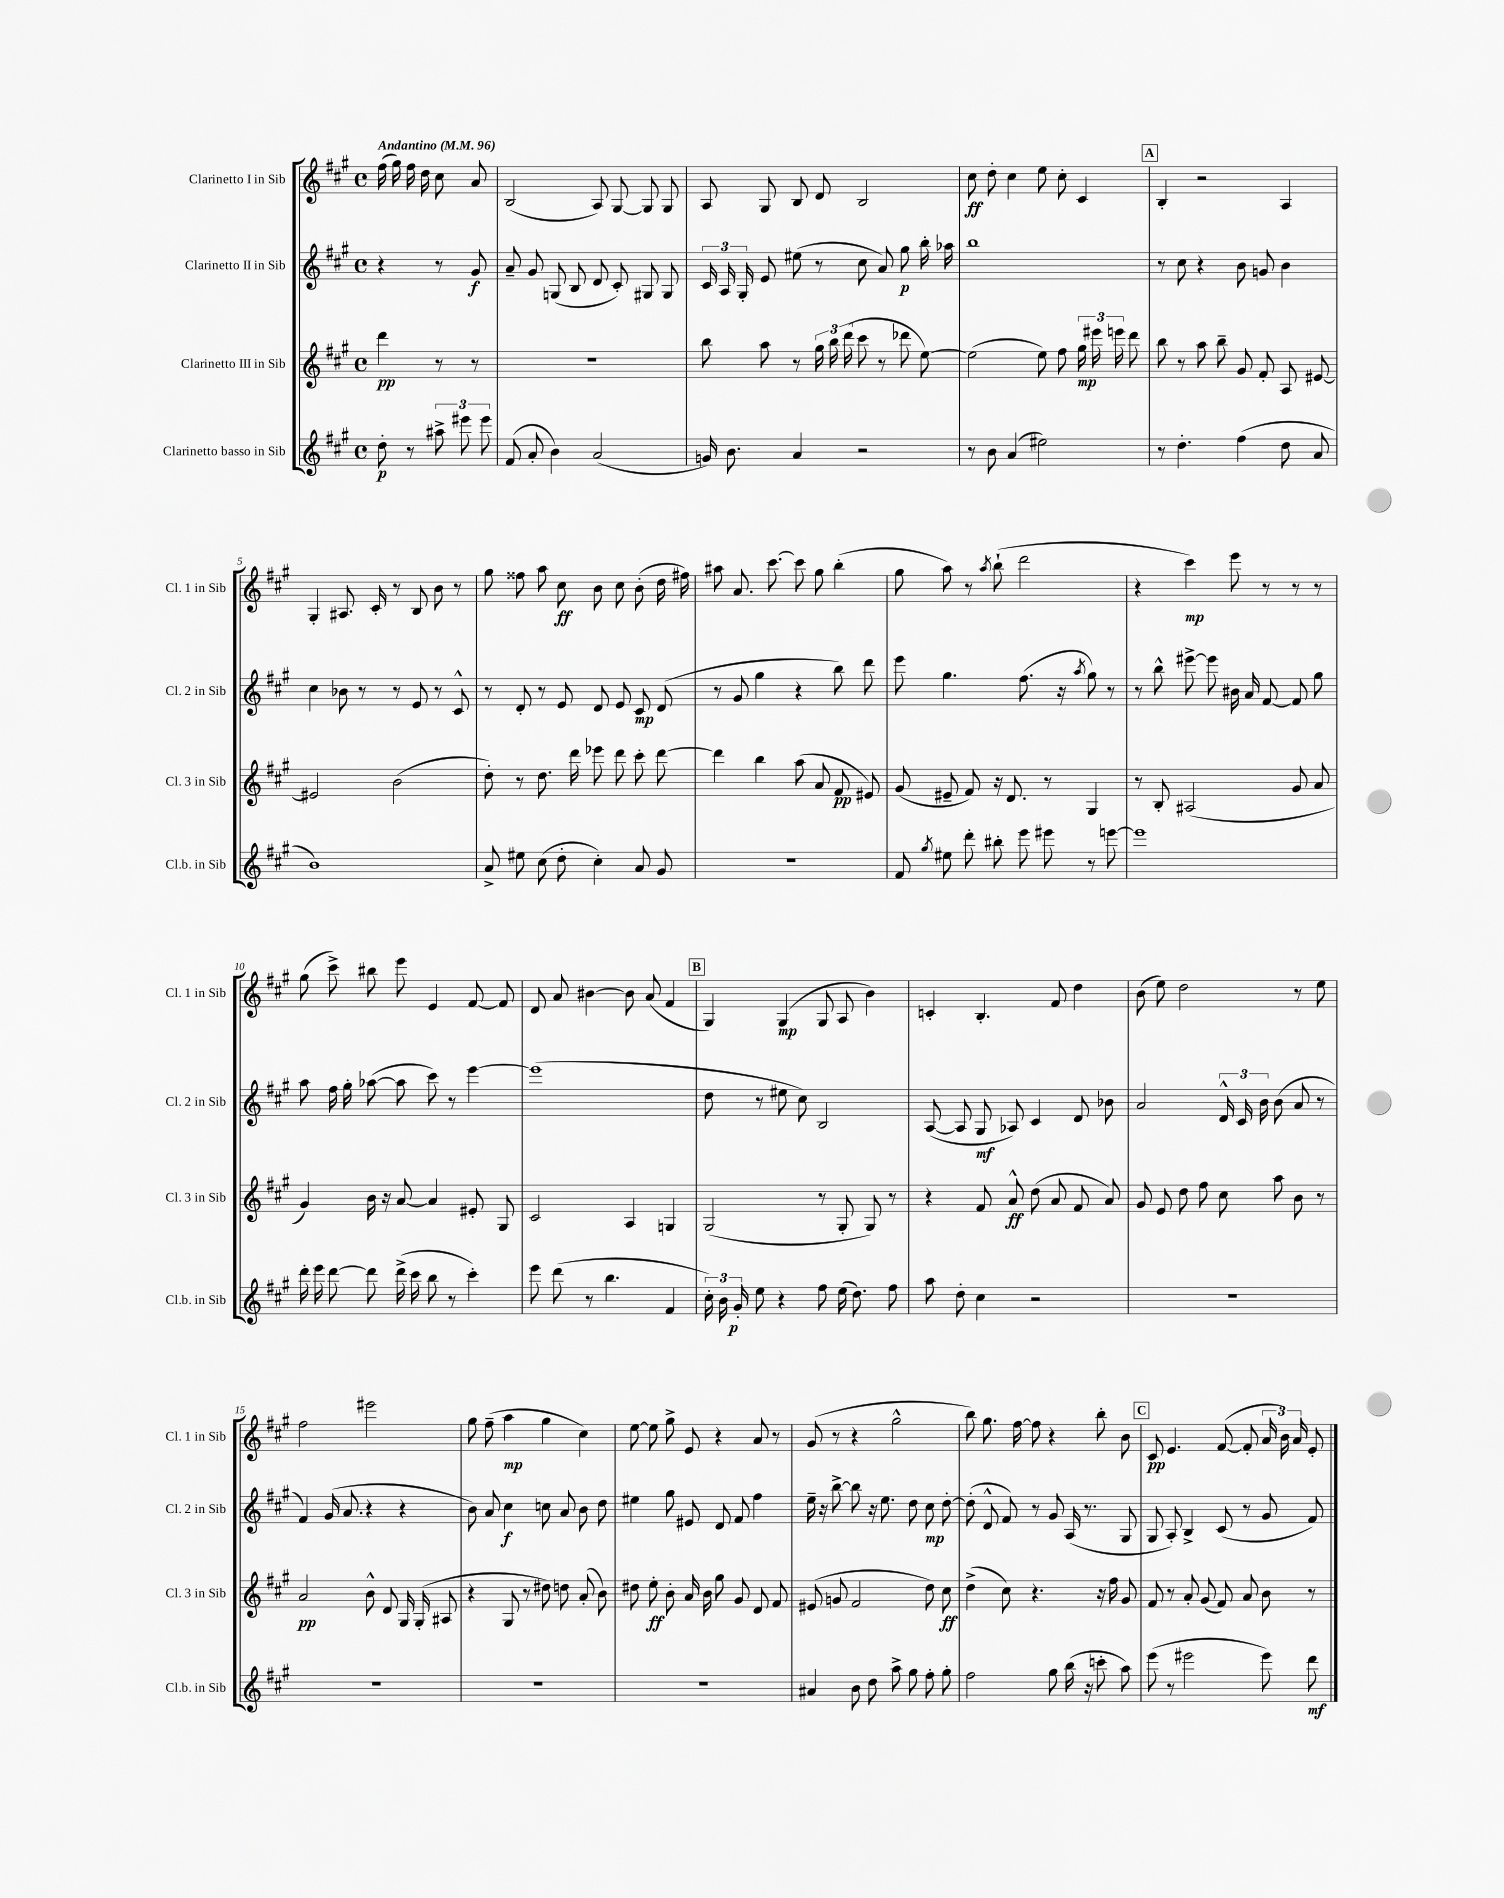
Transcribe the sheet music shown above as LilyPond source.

<<
\new StaffGroup <<
\new Staff = "s0" \with { instrumentName = "Clarinetto I in Sib" shortInstrumentName = "Cl. 1 in Sib" } {
    \clef treble \key a \major \defaultTimeSignature \time 4/4 \partial 2 \tempo "Andantino" 4 = 96
    \autoBeamOff fis''16( gis''16) fis''16 d''16 cis''8 a'8 |
    b2( a8) gis8~ gis8 gis8 |
    a8 gis8 b8 d'8 b2 |
    cis''8\ff d''8-. cis''4 e''8 cis''8-. cis'4 |
    \mark \markup { \box "A" } b4-. r2 a4 |
    gis4-. ais8. cis'16-. r8 b8 b'8 r8 |
    gis''8 fisis''8 a''8 cis''8\ff b'8 cis''8 b'8-.( d''16 fis''16) |
    ais''8 a'8. cis'''8.~ cis'''8 gis''8 b''4-.( |
    gis''8 a''8) r8 \acciaccatura { a''8 } b''8-!( d'''2 |
    r4 cis'''4\mp) e'''8 r8 r8 r8 |
    gis''8( cis'''8->) bis''8 e'''8 e'4 fis'8~ fis'8 |
    d'8 a'8 bis'4~ bis'8 a'8( fis'4 |
    \mark \markup { \box "B" } gis4) gis4\mp( gis8 a8 b'4) |
    c'4-. b4.-. fis'8 d''4 |
    b'8( e''8) d''2 r8 e''8 |
    fis''2 eis'''2 |
    gis''8 fis''8--( a''4\mp gis''4 cis''4) |
    e''8~ e''8 gis''8-> e'8 r4 a'8 r8 |
    gis'8( r8 r4 gis''2-^ |
    b''8) gis''8. fis''16~ fis''8 r4 b''8-. b'8 |
    \mark \markup { \box "C" } cis'8\pp e'4. fis'8~( fis'8-. \tuplet 3/2 { a'16 b'16) a'16 } e'8-. \bar "|." |
}
\new Staff = "s1" \with { instrumentName = "Clarinetto II in Sib" shortInstrumentName = "Cl. 2 in Sib" } {
    \clef treble \key a \major \defaultTimeSignature \time 4/4 \partial 2
    \autoBeamOff r4 r8 gis'8\f |
    a'8-- gis'8 g8( b8 d'8 cis'8-.) gis8 gis8 |
    \tuplet 3/2 { cis'16 a16 gis16-. } e'8 eis''8( r8 cis''8 a'8) gis''8\p b''16-. aes''16 |
    b''1 |
    \mark \markup { \box "A" } r8 cis''8 r4 b'8 g'8 b'4 |
    cis''4 bes'8 r8 r8 e'8 r8 cis'8-^ |
    r8 d'8-. r8 e'8 d'8 e'8 cis'8\mp d'8( |
    r8 gis'8 gis''4 r4 b''8) d'''8 |
    e'''8 gis''4. fis''8.( r16 \acciaccatura { a''8 } gis''8) r8 |
    r8 b''8-^ eis'''8~-> eis'''8 bis'16 a'16 fis'8~ fis'8 gis''8 |
    a''8 fis''16 gis''16-. aes''8~( aes''8 cis'''8) r8 e'''4~ |
    e'''1( |
    \mark \markup { \box "B" } d''8 r8 eis''8 cis''8) b2 |
    a8~( a8 gis8\mf aes8) cis'4 d'8 bes'8 |
    a'2 \tuplet 3/2 { d'16-^ cis'16 b'16 } b'8( a'8 r8 |
    fis'4) gis'16( a'8. r4 r4 |
    b'8) a'8 cis''4\f c''8 a'8 b'8 d''8 |
    eis''4 gis''8 eis'8 d'8 fis'8 fis''4 |
    e''16-- r16 b''8~-> b''8 r16 e''8. d''8 cis''8\mp d''8~-. |
    d''8-.( d'8-^ fis'8) r8 gis'8 a16( r8. gis8 |
    \mark \markup { \box "C" } gis8 a8-.) b4-> cis'8( r8 gis'8 fis'8) \bar "|." |
}
\new Staff = "s2" \with { instrumentName = "Clarinetto III in Sib" shortInstrumentName = "Cl. 3 in Sib" } {
    \clef treble \key a \major \defaultTimeSignature \time 4/4 \partial 2
    \autoBeamOff d'''4\pp r8 r8 |
    R1 |
    b''8 a''8 r8 \tuplet 3/2 { gis''16 b''16 d'''16( } cis'''8 r8 des'''8 e''8~) |
    e''2( e''8) fis''8 \tuplet 3/2 { gis''16\mp eis'''16 e'''16 } d'''8 |
    \mark \markup { \box "A" } b''8 r8 a''8 b''8-- gis'8 fis'8-. a8 eis'8~ |
    eis'2 b'2( |
    d''8-.) r8 d''8. d'''16 ees'''8 d'''8 cis'''8-. d'''8~ |
    d'''4 b''4 a''8( a'8 fis'8\pp eis'8) |
    gis'8( eis'8-- fis'8) r16 d'8. r8 gis4 |
    r8 b8-. ais2( gis'8 a'8 |
    gis'4) b'16 r16 a'8~ a'4 eis'8-. gis8 |
    cis'2 a4 g4 |
    \mark \markup { \box "B" } gis2( r8 gis8-. gis8) r8 |
    r4 fis'8 a'8-^\ff d''8( a'8 fis'8 a'8) |
    gis'8 e'8 d''8 fis''8 cis''8 a''8 b'8 r8 |
    a'2\pp b'8-^ d'8 gis16 gis16-.( ais8 |
    r4 gis8 r8 dis''8) d''8 a'8-.( b'8) |
    dis''8 e''8-.\ff b'8-. a'16 b'16 gis''8 gis'8 d'8 fis'8 |
    eis'8( g'8 fis'2 d''8) cis''8\ff |
    d''4->( cis''8) r4. r16 fis''16 gis'8 |
    \mark \markup { \box "C" } fis'8 r8 a'8-. gis'8( fis'8) a'8 b'8 r8 \bar "|." |
}
\new Staff = "s3" \with { instrumentName = "Clarinetto basso in Sib" shortInstrumentName = "Cl.b. in Sib" } {
    \clef treble \key a \major \defaultTimeSignature \time 4/4 \partial 2
    \autoBeamOff d''8-.\p r8 \tuplet 3/2 { ais''8-> eis'''8 eis'''8 } |
    fis'8( a'8-. b'4) a'2( |
    g'16) b'8. a'4 r2 |
    r8 b'8 a'4( eis''2) |
    \mark \markup { \box "A" } r8 d''4.-. fis''4( d''8 a'8 |
    b'1) |
    a'8-> eis''8 cis''8( d''8-. cis''4-.) a'8 gis'8 |
    r1 |
    fis'8 \acciaccatura { gis''8 } eis''8 d'''8-. bis''8-. e'''8 eis'''8 r8 e'''8~ |
    e'''1 |
    d'''16-. e'''16 d'''8~ d'''8 d'''16->( cis'''16 b''8 r8 cis'''4-.) |
    e'''8 d'''8( r8 b''4. fis'4 |
    \mark \markup { \box "B" } \tuplet 3/2 { cis''16-.) b'16 gis'16-.\p } e''8 r4 fis''8 e''16( d''8.) fis''8 |
    a''8 d''8-. cis''4 r2 |
    R1 |
    R1 |
    R1 |
    R1 |
    ais'4 b'8 d''8 a''8-> gis''8 fis''8-. gis''8-. |
    fis''2 gis''8 b''16( r16 c'''8-. a''8) |
    \mark \markup { \box "C" } e'''8( r8 eis'''2 eis'''8) d'''8\mf \bar "|." |
}
>>
>>
